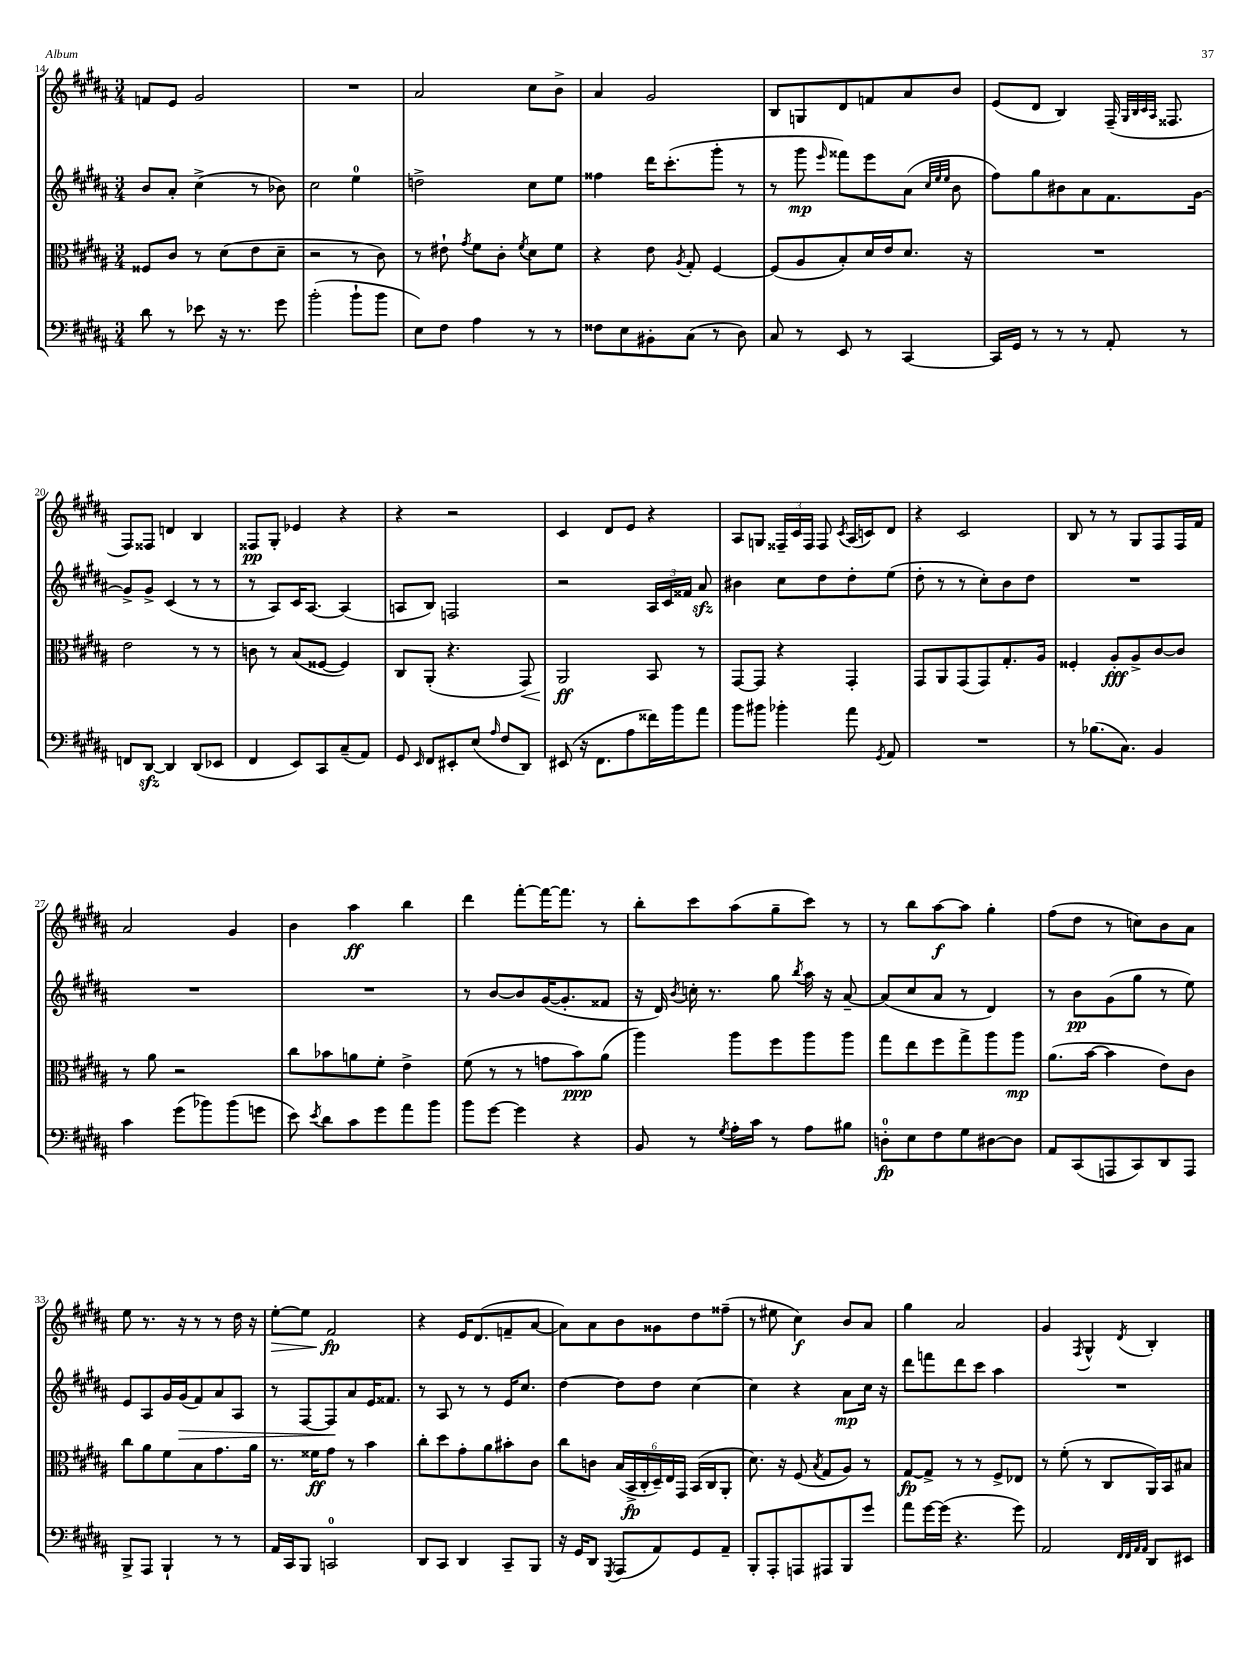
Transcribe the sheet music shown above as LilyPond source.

<<
\new StaffGroup <<
\new Staff = "s0" {
    \clef treble \key b \major \numericTimeSignature \time 3/4
    \autoBeamOff f'8[ e'8] gis'2 |
    R2. |
    ais'2 cis''8[ b'8]-> |
    ais'4 gis'2 |
    b8[ g8 dis'8 f'8 ais'8 b'8] |
    e'8[( dis'8] b4) fis16--( \grace { gis32[ b32 cis'32 ais32] } fisis8. |
    fis8[) fisis8] d'4 b4 |
    fisis8[\pp gis8]-. ees'4 r4 |
    r4 r2 |
    cis'4 dis'8[ e'8] r4 |
    ais8[ g8] \tuplet 3/2 { fisis16[-- cis'16 fisis16] } fisis8 \acciaccatura { cis'8 } ais16[( c'16) dis'8] |
    r4 cis'2 |
    b8 r8 r8 gis8[ fis8 fis16 fis'16] |
    ais'2 gis'4 |
    b'4 ais''4\ff b''4 |
    dis'''4 fis'''8[~-. fis'''16~ fis'''8.] r8 |
    b''8[-. cis'''8 ais''8( gis''8-- cis'''8]) r8 |
    r8 b''8[ ais''8~\f ais''8] gis''4-. |
    fis''8[( dis''8] r8 c''8[) b'8 ais'8] |
    e''8 r8. r16 r8 r8 dis''16 r16 |
    e''8[~-.\> e''8] fis'2\fp\! |
    r4 e'16[ dis'8.( f'8-- ais'8]~ |
    ais'8[) ais'8 b'8 gisis'8 dis''8 fisis''8]--( |
    r8 eis''8 cis''4\f) b'8[ ais'8] |
    gis''4 ais'2 |
    gis'4 \acciaccatura { fis8 } gis4-^ \acciaccatura { dis'8 } b4-. \bar "|." |
}
\new Staff = "s1" {
    \clef treble \key b \major \numericTimeSignature \time 3/4
    \autoBeamOff b'8[ ais'8]-. cis''4->( r8 bes'8) |
    cis''2 e''4-0 |
    d''2-> cis''8[ e''8] |
    fisis''4 dis'''16[ cis'''8.-.( gis'''8]-. r8 |
    r8 gis'''8\mp \grace { e'''16 } fisis'''8[) e'''8 ais'8]( \grace { cis''32[ e''32 e''32] } b'8 |
    fis''8[) gis''8 bis'8 ais'8 fis'8. gis'16]~ |
    gis'8[-> gis'8]-> cis'4( r8 r8 |
    r8 ais8[) cis'16 ais8.]~ ais4( |
    a8[ b8]) f2 |
    r2 \tuplet 3/2 { ais16[ cis'16 fisis'16] } ais'8\sfz |
    bis'4 cis''8[ dis''8 dis''8-. e''8]( |
    dis''8-. r8 r8 cis''8[-.) b'8 dis''8] |
    R2. |
    R2. |
    R2. |
    r8 b'8[~ b'8 gis'16~( gis'8.-. fisis'8] |
    r16 dis'16) \acciaccatura { b'8 } c''16-. r8. gis''8 \acciaccatura { b''8 } ais''16 r16 ais'8~-- |
    ais'8[( cis''8 ais'8] r8 dis'4) |
    r8 b'8[\pp gis'8( gis''8] r8 e''8) |
    e'8[ ais8 gis'16 gis'16\>( fis'8) ais'8 ais8] |
    r8 fis8[~ fis8\! ais'8 e'16 fisis'8.] |
    r8 ais8 r8 r8 e'16[ cis''8.] |
    dis''4~ dis''8[ dis''8] cis''4~ |
    cis''4 r4 ais'8[\mp cis''16] r16 |
    dis'''8[ f'''8 dis'''8 cis'''8] ais''4 |
    R2. \bar "|." |
}
\new Staff = "s2" {
    \clef alto \key b \major \numericTimeSignature \time 3/4
    \autoBeamOff fisis8[ cis'8] r8 dis'8[( e'8 dis'8]-- |
    r2 r8 cis'8) |
    r8 eis'8-! \acciaccatura { gis'8 } fis'8[ cis'8]-. \acciaccatura { fis'8 } dis'8[ fis'8] |
    r4 e'8 \acciaccatura { ais8 } gis8-. fis4~ |
    fis8[( ais8 b8-.) dis'16 e'16 dis'8.] r16 |
    R2. |
    e'2 r8 r8 |
    c'8 r8 b8[( fisis8]~ fisis4) |
    cis8[ ais,8]-.( r4. gis,8\<) |
    ais,2\ff\! b,8 r8 |
    gis,8[~ gis,8] r4 gis,4-. |
    gis,8[ ais,8 gis,8( gis,8) gis8.-. ais16] |
    fisis4-. ais8[-.\fff ais8-> cis'8~ cis'8] |
    r8 ais'8 r2 |
    cis''8[ bes'8 a'8 fis'8]-. e'4-> |
    fis'8( r8 r8 g'8[ b'8\ppp) ais'8]( |
    ais''4) ais''8[ fis''8 ais''8 ais''8] |
    gis''8[ e''8 fis''8 gis''8-> ais''8 ais''8]\mp |
    ais'8.[( b'16]~ b'4 e'8[) cis'8] |
    cis''8[ ais'8 fis'8 b8 gis'8. ais'16] |
    r8. fisis'16[\ff gis'8] r8 b'4 |
    cis''8[-. dis''8 gis'8-. ais'8 bis'8-. cis'8] |
    cis''8[ c'8] \tuplet 6/4 { b16[( b,16->\fp cis16-. dis16--) e16 gis,16] } b,16[( cis16 ais,8]-. |
    dis'8.) r16 fis8( \acciaccatura { b8 } gis8[ ais8]) r8 |
    gis8[~\fp gis8]-> r8 r8 fis8[-> ees8] |
    r8 fis'8-.( r8 cis8[ ais,16) b,16 bis8] \bar "|." |
}
\new Staff = "s3" {
    \clef bass \key b \major \numericTimeSignature \time 3/4
    \autoBeamOff dis'8 r8 ees'8 r16 r8. gis'8 |
    b'2-.( b'8[-! b'8] |
    e8[) fis8] ais4 r8 r8 |
    fisis8[ e8 bis,8-. cis8]( r8 dis8) |
    cis8 r8 e,8 r8 cis,4~ |
    cis,16[ gis,16] r8 r8 r8 ais,8-. r8 |
    f,8[ dis,8]~\sfz dis,4 dis,8[( ees,8] |
    fis,4 e,8[) cis,8 cis8--( ais,8]) |
    gis,8 \grace { e,16 } fis,8[ eis,8-. e8]( \grace { ais16 } fis8[ dis,8]) |
    eis,8( r16 fis,8.[ ais8 fisis'16) b'16 ais'8] |
    b'8[ bis'8] bes'4-. ais'8 \acciaccatura { gis,8 } ais,8 |
    R2. |
    r8 bes8.[( cis8.]) b,4 |
    cis'4 gis'8[( bes'8) bes'8( g'8] |
    e'8) \acciaccatura { e'8 } dis'8[ cis'8 gis'8 ais'8 b'8] |
    b'8[ gis'8]~ gis'4 r4 |
    b,8 r8 \acciaccatura { gis8 } ais16[-. cis'16] r8 ais8[ bis8] |
    d8[-0-.\fp e8 fis8 gis8 dis8~ dis8] |
    ais,8[ cis,8( a,,8 cis,8) dis,8 a,,8] |
    b,,8[-> ais,,8] b,,4-! r8 r8 |
    ais,16[ cis,16 b,,8] c,2-0 |
    dis,8[ cis,8] dis,4 cis,8[-- b,,8] |
    r16 gis,16[ dis,8] \acciaccatura { gis,,8 } ais,,8[( ais,8) gis,8 ais,8]-- |
    b,,8[-. ais,,8-. a,,8 ais,,8 b,,8 gis'8] |
    ais'8[ gis'16~ gis'16]( r4. gis'8) |
    ais,2 \grace { fis,32[ fis,32 ais,32 ais,32] } dis,8[ eis,8] \bar "|." |
}
>>
>>
\layout { \context { \Score currentBarNumber = #14 } }
